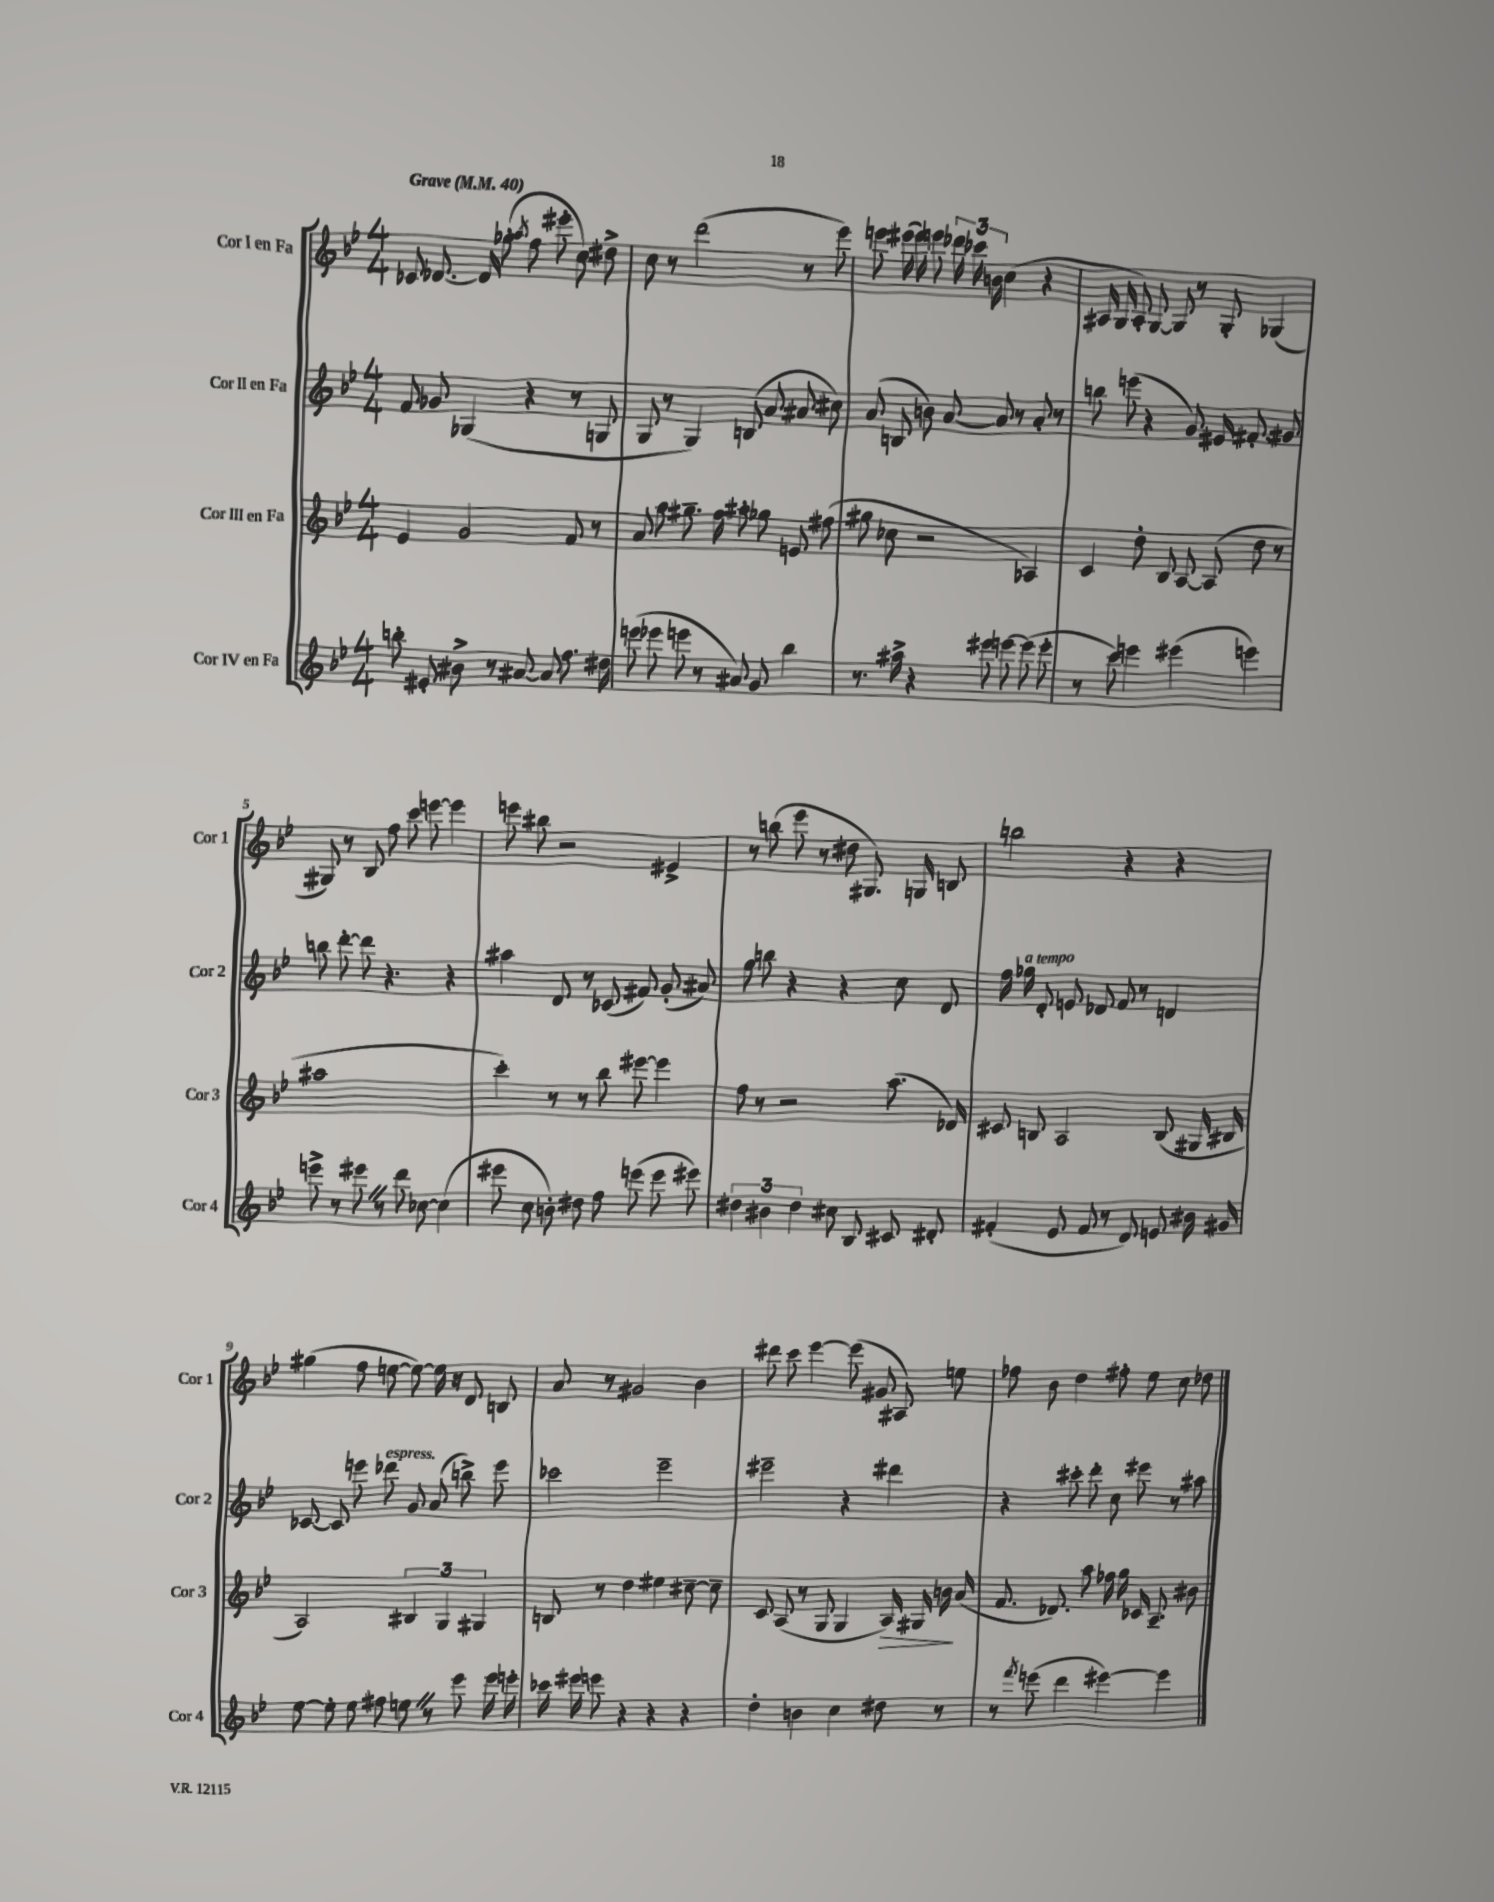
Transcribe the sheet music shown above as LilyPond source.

<<
\new StaffGroup <<
\new Staff = "s0" \with { instrumentName = "Cor I en Fa" shortInstrumentName = "Cor 1" } {
    \clef treble \key bes \major \numericTimeSignature \time 4/4 \tempo "Grave" 4 = 40
    \autoBeamOff ces'8 des'8.~ des'16 ges''8-.( \acciaccatura { a''8 } f''8 eis'''8-. c''8) dis''8-> |
    c''8 r8 d'''2( r8 ees'''8) |
    e'''8 eis'''16( eis'''16) e'''8 \tuplet 3/2 { des'''16 ces'''16 b'16 } c''4( r4 |
    ais16 g16 ais8-.) g8~ g8 r8 g8-. ges4( |
    gis8) r8 bes8 f''8 c'''8 e'''8~ e'''4 |
    e'''8 bis''8 r2 eis'4-> |
    r8 b''8( ees'''8 r8 dis''8 gis8.) g16 b8 |
    b''2 r4 r4 |
    gis''4( f''8 e''8~ e''8~) e''16 r16 d'8 b8 |
    a'8 r8 gis'2 bes'4 |
    dis'''8 c'''8 ees'''4~ ees'''8( gis'8 ais8) e''8 |
    fes''8 bes'8 d''4 fis''8-. ees''8 c''8 des''8 \bar "|." |
}
\new Staff = "s1" \with { instrumentName = "Cor II en Fa" shortInstrumentName = "Cor 2" } {
    \clef treble \key bes \major \numericTimeSignature \time 4/4
    \autoBeamOff f'8 ges'8 ges4( r4 r8 g8 |
    g8 r8 g4) b8( a'8 ais'8 cis''8) |
    a'8( b8 b'8) a'8~ a'8 r8 a'8-. r8 |
    b''8 e'''8( r4 g'8) eis'16 fis'8.-. gis'8 |
    b''8 d'''8~-. d'''8 r4. r4 |
    ais''4 d'8 r8 ces'8( fis'8) g'8-.( ais'8) |
    g''8 b''8 r4 r4 c''8 d'8 |
    f''16 ges''16^\markup { \italic "a tempo" } d'8-. e'8 des'8 f'8 r8 d'4 |
    ces'8~ ces'8 e'''8 des'''8^\markup { \italic "espress." } g'8 a'8( b''8->) e'''8 |
    ces'''2 ees'''2-- |
    eis'''2-- r4 dis'''4 |
    r4 cis'''8-. d'''8-. c''8 eis'''8 r8 ais''8 \bar "|." |
}
\new Staff = "s2" \with { instrumentName = "Cor III en Fa" shortInstrumentName = "Cor 3" } {
    \clef treble \key bes \major \numericTimeSignature \time 4/4
    \autoBeamOff ees'4 g'2 f'8 r8 |
    a'8 a''8 gis''8.-- f''16 ais''8-. ges''8 e'8 fis''8( |
    gis''8 ces''8 r2 aes4) |
    c'4 d''8-. bes8 a8~ a8( d''8 r8 |
    ais''1 |
    c'''4-.) r8 r8 bes''8 eis'''8~ eis'''4 |
    f''8 r8 r2 a''8.( des'16) |
    cis'8 b8 a2 b8( gis16 bis16 |
    a2) \tuplet 3/2 { bis4 g4 gis4 } |
    b8 r8 d''4 eis''4 cis''8~-- cis''8-- |
    c'8 a8( r8 g8 g4 a16\>) gis16 b'16\! a'16( |
    f'8. des'8.) a''8 fes''16 g''16 ces'16 a8.-- bis'8 \bar "|." |
}
\new Staff = "s3" \with { instrumentName = "Cor IV en Fa" shortInstrumentName = "Cor 4" } {
    \clef treble \key bes \major \numericTimeSignature \time 4/4
    \autoBeamOff b''8-. eis'8-. bis'8-> r8 ais'8~ ais'8 f''8. dis''16 |
    e'''8( ees'''8 e'''8 r8 ais'8) g'8 bes''4 |
    r8. ais''16-> r4 eis'''8 e'''8~ e'''8( e'''8-. |
    r8 c'''8) e'''4 eis'''4( e'''4) |
    e'''8-> r8 eis'''8 \once \override BreathingSign.text = \markup { \musicglyph "scripts.caesura.straight" } \breathe r8 d'''8 ces''8~ ces''4( |
    eis'''8 c''8 b'8-.) dis''8 f''8 e'''8( e'''8 eis'''8) |
    \tuplet 3/2 { dis''4 bis'4 dis''4 } cis''8 bes8 cis'8 dis'8-. |
    fis'4-.( ees'8 fis'8 r8 d'8) e'8 bis'16 gis'16 |
    ees''8~ ees''8-. ees''8 fis''8 e''8 \once \override BreathingSign.text = \markup { \musicglyph "scripts.caesura.straight" } \breathe r8 ees'''8 ees'''16 e'''16-. |
    ces'''16 eis'''16 e'''8 r4 r4 r4 |
    d''4-. b'4 c''4 dis''8 r8 |
    r8 \acciaccatura { f'''8 } e'''8( d'''4 eis'''4~) eis'''4 \bar "|." |
}
>>
>>
